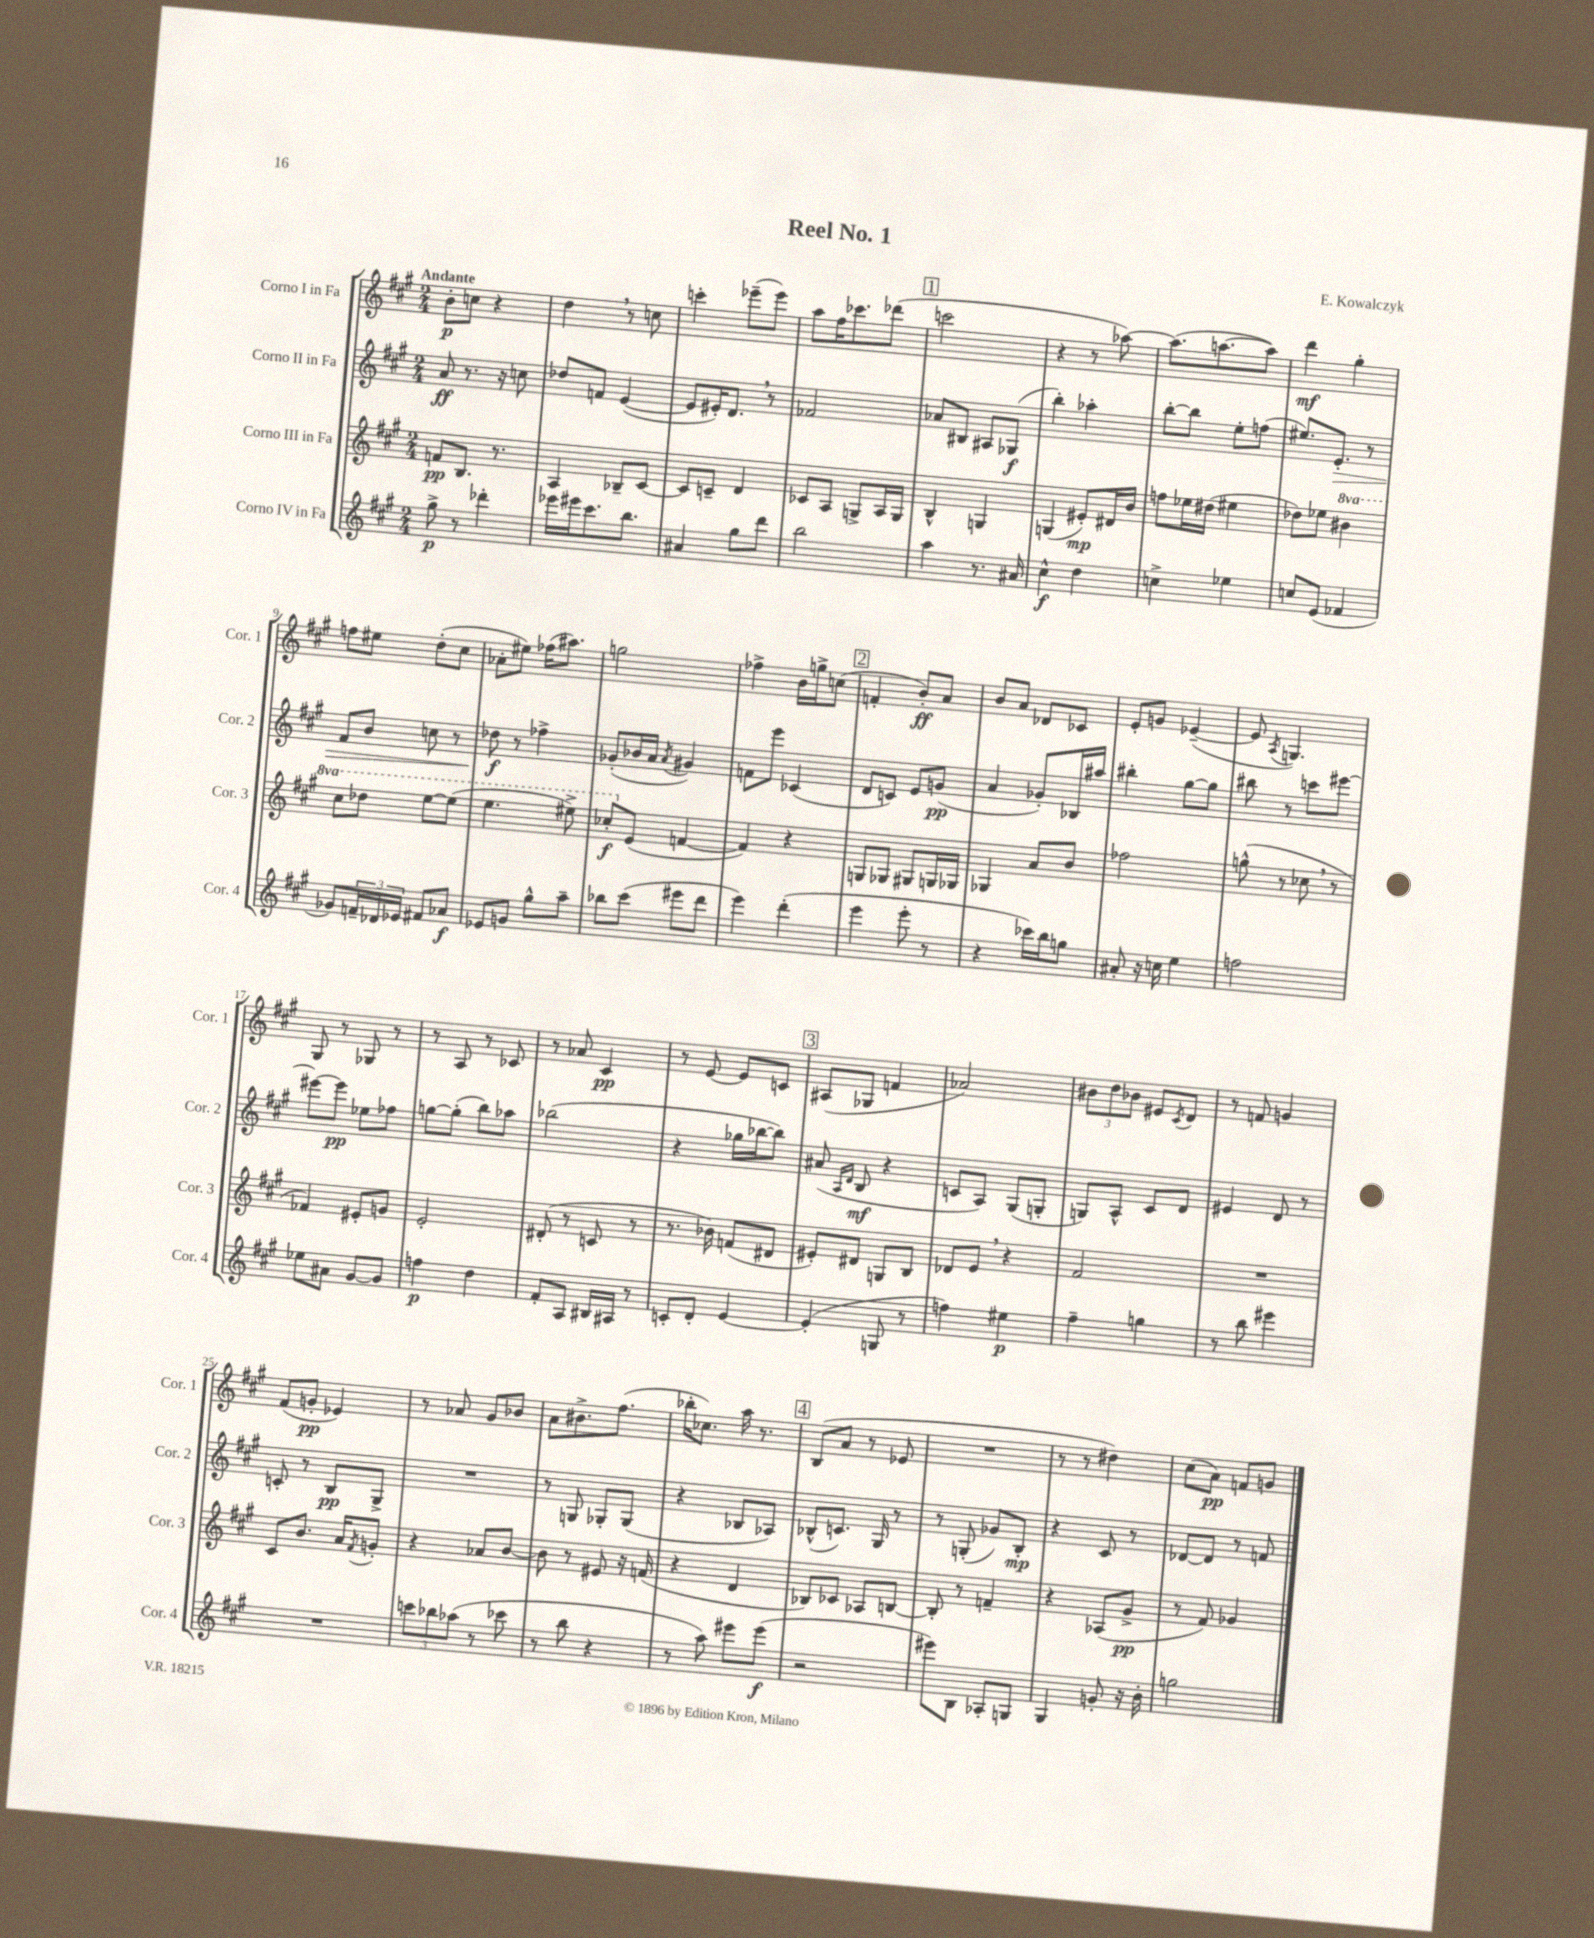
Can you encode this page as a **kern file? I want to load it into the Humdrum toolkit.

**kern	**kern	**kern	**kern
*staff4	*staff3	*staff2	*staff1
*clefG2	*clefG2	*clefG2	*clefG2
*k[f#c#g#]	*k[f#c#g#]	*k[f#c#g#]	*k[f#c#g#]
*M2/4	*M2/4	*M2/4	*M2/4
8gg#^	8f	8a	8b'
8r	8.B	8.r	8cc
4ddd-'	.	.	4r
.	8.r	16r	.
.	.	8cc	.
=	=	=	=
16eee-	4A	8dd-	4dd
16eee#	.	.	.
8.ccc#	.	8f	.
.	8B-~	([4e	8r
8.bb	.	.	.
.	[8c#	.	8cc
=	=	=	=
4a#	8c#]	8e]	4ccc'
.	8c~	16e#')	.
.	.	8.d	.
8gg#	4d	.	(8eee-~
8ddd	.	8r	8eee-)
=	=	=	=
2bb	8c-	2f-	8aa
.	8A	.	16ff#
.	.	.	8.ccc-
.	8G^	.	.
.	16A	.	(8ddd-
.	16G	.	.
=	=	=	=
4aa	4B^^	8a-	2ccc
.	.	8B#	.
8.r	4G	8A#	.
.	.	(8G-	.
16a#	.	.	.
=	=	=	=
4cc#^^	(4G	4bb')	4r
4dd	8e#')	4aa-'	8r
.	16d#	.	[8aa-)
.	16b	.	.
=	=	=	=
4cc^	8ff	[8bb'	(8.aa-]
.	16ee-	8bb]	.
.	(16dd#	.	[8.aa
4ee-	4ee#	8ee'	.
.	.	(8ff	8aa])
=	=	=	=
8cc	8dd-)	8.ee#)	4ddd
(8e	8ee-	.	.
.	.	8.e'	.
4f-	4bb#	.	4gg#'
.	.	8r	.
=	=	=	=
8g-)	8ccc#	8f#	8ff
24f~	8ddd-	8b	8ee#
24d-	.	.	.
24e-	.	.	.
8f#	[8eee	8cc	(8dd'
8a-	(8eee]	8r	8cc#
=	=	=	=
8e-	4.eee	8dd-	8a-'
8g	.	8r	8ee#)
8gg#^^	.	4ff-^	(16ff-
.	.	.	8.aa#)
8aa~	8eee#^)	.	.
=	=	=	=
8bb-	8ccc-'	(8g-'	2gg
(8ccc#	(8e	16b-	.
.	.	16a	.
.	.	8qa	.
8eee#	[4f	4g#)	.
8ddd	.	.	.
=	=	=	=
4eee)	4f])	8f	4ff-^
.	.	8eee	.
(4ddd'	4r	(4c-	16b
.	.	.	16gg^
.	.	.	(8cc
=	=	=	=
4eee	8G	8d	4f'
.	8G-	8c)	.
8eee'	8G#	8e	8b')
8r	16G	(8g	8a
.	16G-	.	.
=	=	=	=
4r	4G-	4a	8b
.	.	.	8a
16ccc-)	8a	8g-')	8d-
16bb	.	.	.
8gg	8b	16B-	8c-
.	.	16aa#	.
=	=	=	=
8a#'	2ff-	4bb#'	8e'
16r	.	.	8g
16cc	.	.	.
4ee	.	[8gg#	([4e-~
.	.	8gg#]	.
=	=	=	=
2ff	(8gg^^	8bb#	8e-]
.	.	.	8qA
.	8r	8r	4.G)
.	8cc-	8ccc	.
.	8r	[8eee#	.
=	=	=	=
8ee-	4f-)	8eee#_	8G#
8a#	.	8eee#]	8r
[8g#	8e#'	8ee-	8G-
8g#]	8g	8ff-	8r
=	=	=	=
4ff	2e'	[8gg	8r
.	.	(8gg']	8A
4dd	.	8bb)	8r
.	.	8aa-	8c-
=	=	=	=
8f#'	(8d#'	(2bb-	8r
8A	8r	.	8a-
16B#	8c	.	4c#
16A#	.	.	.
8r	8r	.	.
=	=	=	=
8c'	8.r	4r	8r
8d'	.	.	[8e
.	16b-)	.	.
[4e	(8f	16gg-	8e]
.	.	[16bb-	.
.	8d#	8bb-])	8c
=	=	=	=
(4e']	8e#')	(8a#	(8A#
.	.	16qqA	.
.	.	16qqd	.
.	8d#	8B	8G-
8G	8G	4r	4f
8r	8B	.	.
=	=	=	=
4ff)	8d-	8c	2a-)
.	8e	8A)	.
4ee#	4r	(8G#	.
.	.	8G'	.
=	=	=	=
4ff#~	2f#	8G)	12b#
.	.	.	12dd
.	.	8A^^	.
.	.	.	12b-
4gg	.	8c#	8e#
.	.	.	8qc#
.	.	8d	8d
=	=	=	=
8r	2r	4e#	8r
8bb	.	.	8f
4eee#	.	8d	4g
.	.	8r	.
=	=	=	=
2r	8c#	8c'	(8f#
.	8.b	8r	8g'
.	.	8B	4e-)
.	16a	.	.
.	8qf#	.	.
.	8g'	8G#^	.
=	=	=	=
12ccc	4r	2r	8r
12bb-	.	.	.
.	.	.	8a-
(12aa-	.	.	.
8r	8a-	.	8g#
8ccc-	[8b	.	8b-
=	=	=	=
8r	8b]	8r	8a
8bb	8r	8G	8.b#^
4r	8e#	8G-'	.
.	.	.	(8.ff#
.	16r	(8G-	.
.	(16f	.	.
=	=	=	=
8r	4r	4r	16bb-'
.	.	.	8.cc-)
8aa)	.	.	.
8eee#	4d	8B-	16aa
.	.	.	8.r
(8eee#	.	8A-)	.
=	=	=	=
2r	8B-)	(8B-^^	(8B
.	8c-	8.c)	8a
.	8A-	.	8r
.	.	16G#	.
.	[8B	8r	8e-
=	=	=	=
8eee#)	8B']	8r	2r
8B	8r	(8G'	.
8A-'	4f~	8g-)	.
8G	.	8B'	.
=	=	=	=
4G#	4r	4r	8r
.	.	.	8r
8g'	(8A-	8c#	4dd#)
16r	8g#^	8r	.
16b'	.	.	.
=	=	=	=
2gg	8r	[8d-	(8cc#
.	8f#)	8d-]	8a)
.	4g-	8r	8f
.	.	8f	8g
==	==	==	==
*-	*-	*-	*-
